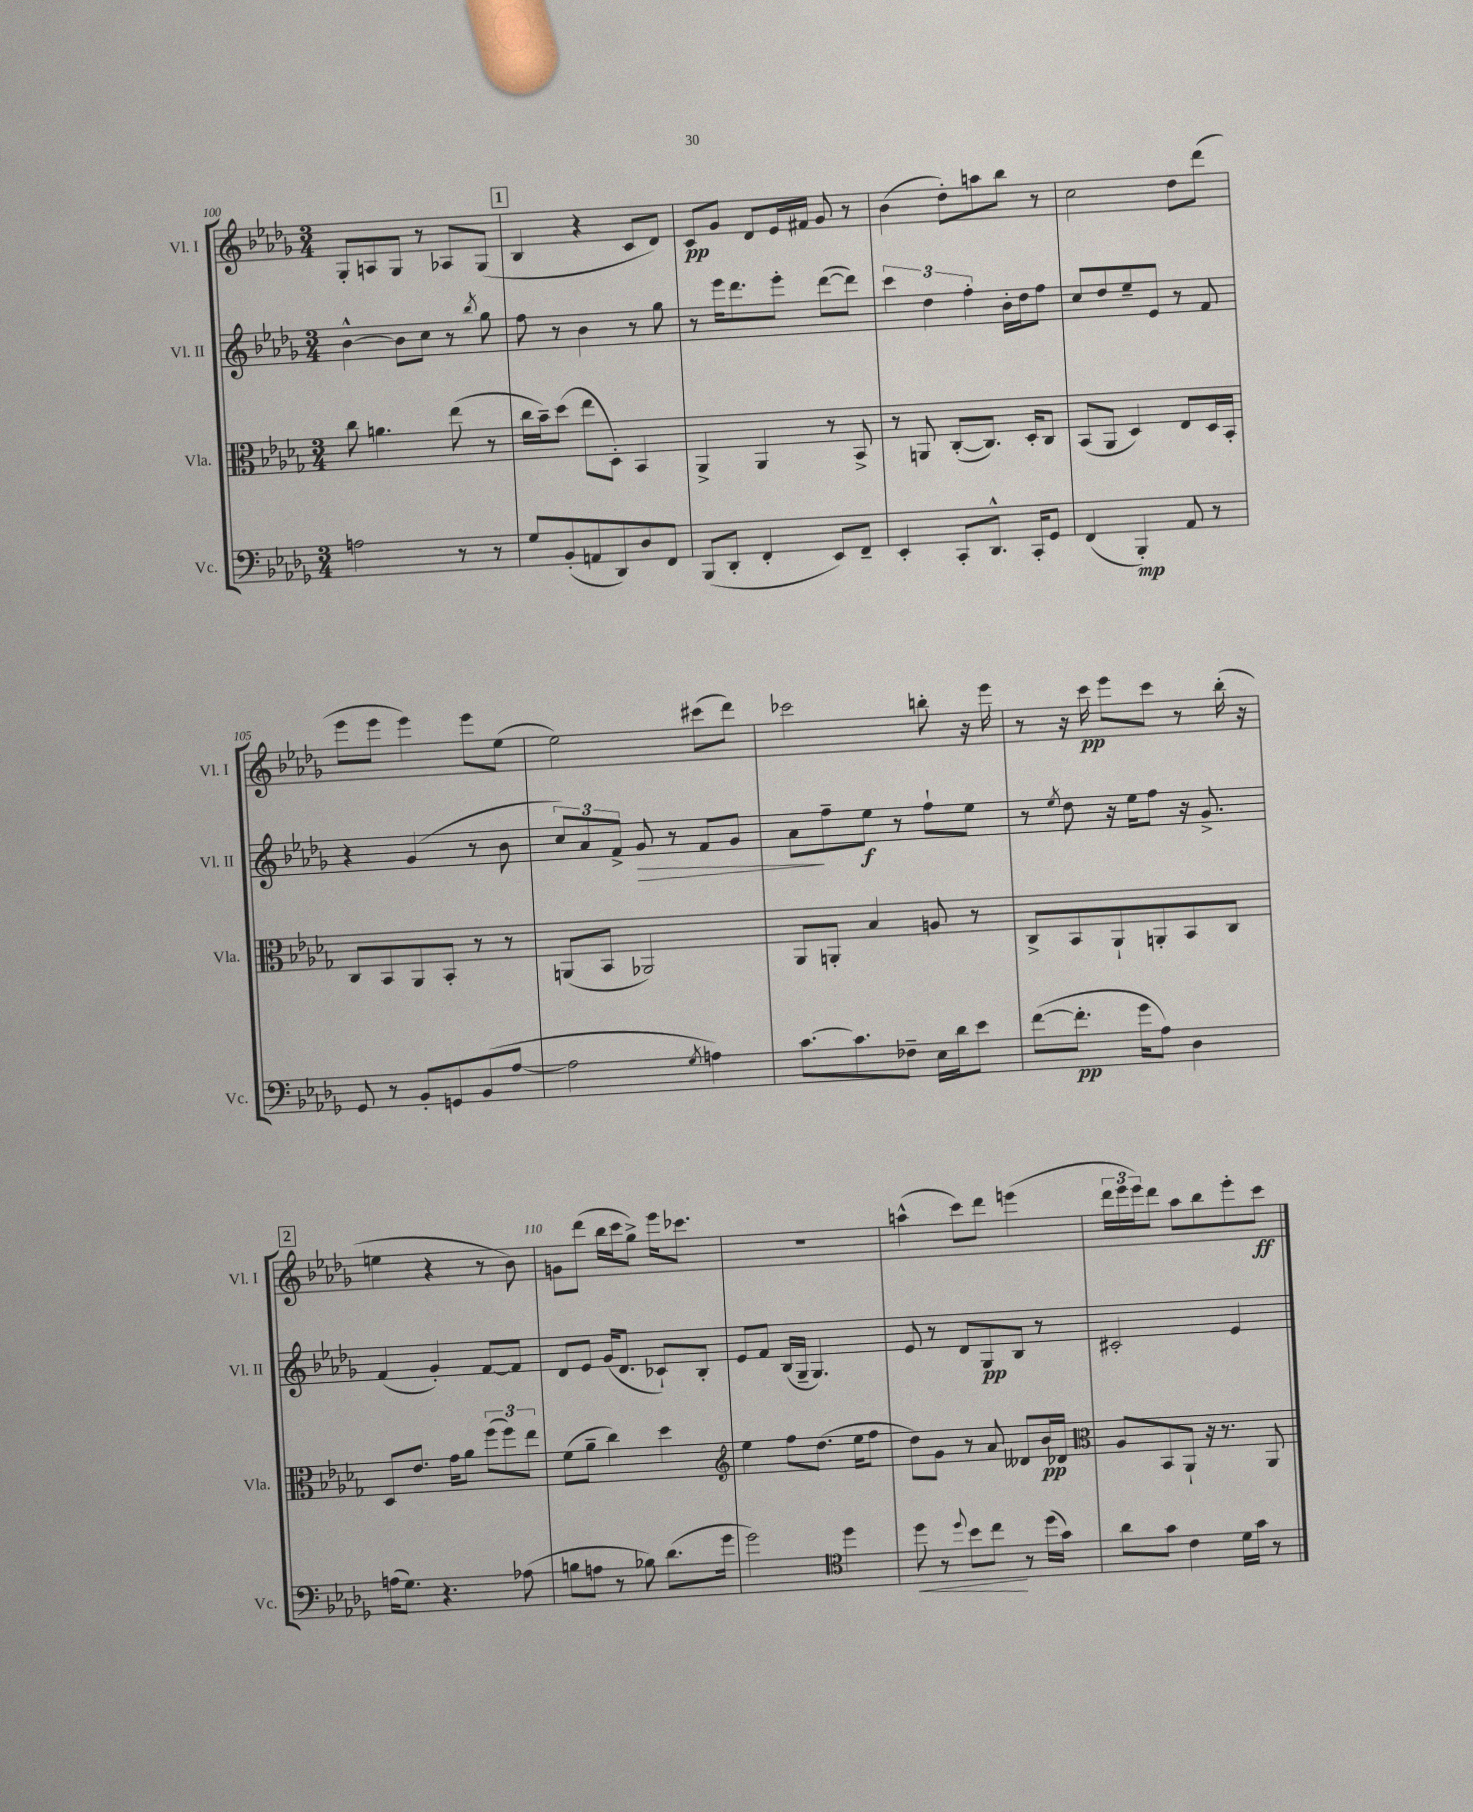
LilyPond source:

<<
\new StaffGroup <<
\new Staff = "s0" \with { instrumentName = "Vl. I" shortInstrumentName = "Vl. I" } {
    \clef treble \key des \major \numericTimeSignature \time 3/4
    ges8-. a8 ges8 r8 aes8 ges8( |
    \mark \markup { \box "1" } bes4 r4 c'8 des'8) |
    c'8\pp ges'8 des'8 ees'16 fis'16 ges'8 r8 |
    bes'4( des''8-.) a''8 bes''8 r8 |
    c''2 des''8 des'''8( |
    ees'''8 ees'''8 ees'''4) ees'''8 ees''8( |
    ees''2) cis'''8( des'''8) |
    ces'''2 b''8-. r16 ees'''16 |
    r8 r16 c'''16\pp ees'''8 c'''8 r8 bes''16-.( r16 |
    \mark \markup { \box "2" } e''4 r4 r8 bes'8) |
    g'8 des'''8( bes''16 c'''16 ges''8->) ees'''16 ces'''8. |
    R2. |
    a''4-^( c'''8) des'''8 e'''4( |
    \tuplet 3/2 { des'''16 ees'''16 ees'''16) } des'''8 aes''8 bes''8 ees'''8-. c'''8\ff \bar "|." |
}
\new Staff = "s1" \with { instrumentName = "Vl. II" shortInstrumentName = "Vl. II" } {
    \clef treble \key des \major \numericTimeSignature \time 3/4
    bes'4~-^ bes'8 c''8 r8 \acciaccatura { bes''8 } ges''8 |
    \mark \markup { \box "1" } f''8 r8 bes'4 r8 ges''8 |
    r8 ees'''16 des'''8. ees'''8-. des'''8~( des'''8) |
    \tuplet 3/2 { c'''4 des''4 f''4-. } bes'16-. des''16 f''8 |
    c''8 des''8 ees''8-- ees'8 r8 f'8 |
    r4 ges'4( r8 bes'8 |
    \tuplet 3/2 { c''8) aes'8 f'8-> } ges'8\> r8 f'8 ges'8 |
    aes'8\! f''8-- ees''8\f r8 f''8-! ees''8 |
    r8 \acciaccatura { ees''8 } des''8 r16 ees''16 f''8 r16 ges'8.-> |
    \mark \markup { \box "2" } f'4( ges'4-.) f'8~ f'8 |
    des'8 ees'8 ges'16( des'8. ces'8-!) bes8-. |
    ees'8 f'8 bes16( ges16-- ges4.) |
    ees'8 r8 des'8 ges8\pp bes8 r8 |
    cis'2-. ees'4 \bar "|." |
}
\new Staff = "s2" \with { instrumentName = "Vla." shortInstrumentName = "Vla." } {
    \clef alto \key des \major \numericTimeSignature \time 3/4
    c''8 a'4. ees''8( r8 |
    \mark \markup { \box "1" } c''16 bes'16--) des''8( ees''8 des8-.) bes,4 |
    aes,4-> aes,4 r8 bes,8-> |
    r8 a,8 c8~-.( c8.) des16-. c8 |
    bes,8( aes,8 des4) ees8 des16 bes,16-. |
    c8 bes,8 aes,8 bes,8-. r8 r8 |
    a,8( bes,8 aes,2) |
    aes,8 a,8-. bes4 a8 r8 |
    c8-> bes,8 aes,8-! a,8-. bes,8 c8 |
    \mark \markup { \box "2" } des8 ees'8. ges'16 aes'8 \tuplet 3/2 { f''8( f''8) ees''8 } |
    f'8( aes'8-- c''4) des''4 |
    \clef treble ees''4 f''8 des''8.( ees''16 f''8 |
    des''8) ges'8 r8 aes'8 deses'8 bes'16\pp des'16 |
    \clef alto aes8 bes,8 aes,8-! r16 r8. aes,8 \bar "|." |
}
\new Staff = "s3" \with { instrumentName = "Vc." shortInstrumentName = "Vc." } {
    \clef bass \key des \major \numericTimeSignature \time 3/4
    a2 r8 r8 |
    \mark \markup { \box "1" } ges8 bes,8-.( a,8 des,8) des8 f,8 |
    bes,,8( des,8-. f,4-. ees,8) f,8-- |
    ees,4-. c,8-. des,8.-^ c,16-. ges,8 |
    f,4( bes,,4-.\mp) aes,8 r8 |
    ges,8 r8 bes,8-. g,8 bes,8( aes8~ |
    aes2 \acciaccatura { ges8 } a4) |
    c'8.~ c'8. fes8-- ees16 des'16 ees'8 |
    f'8~( f'8.-.\pp ges'16 aes8) des4 |
    \mark \markup { \box "2" } a16( ges8.) r4. aes8( |
    b8 a8 r8 bes8) des'8.( ges'16 |
    ges'2) \clef tenor des''4 |
    des''8\< r8 \appoggiatura { des''8 } bes'8 c''8\! r8 des''16( ges'16) |
    aes'8 ges'8 c'4 des'16 ges'16 r8 \bar "|." |
}
>>
>>
\layout { \context { \Score currentBarNumber = #100 \override BarNumber.break-visibility = ##(#f #t #t) barNumberVisibility = #(every-nth-bar-number-visible 5) } }
